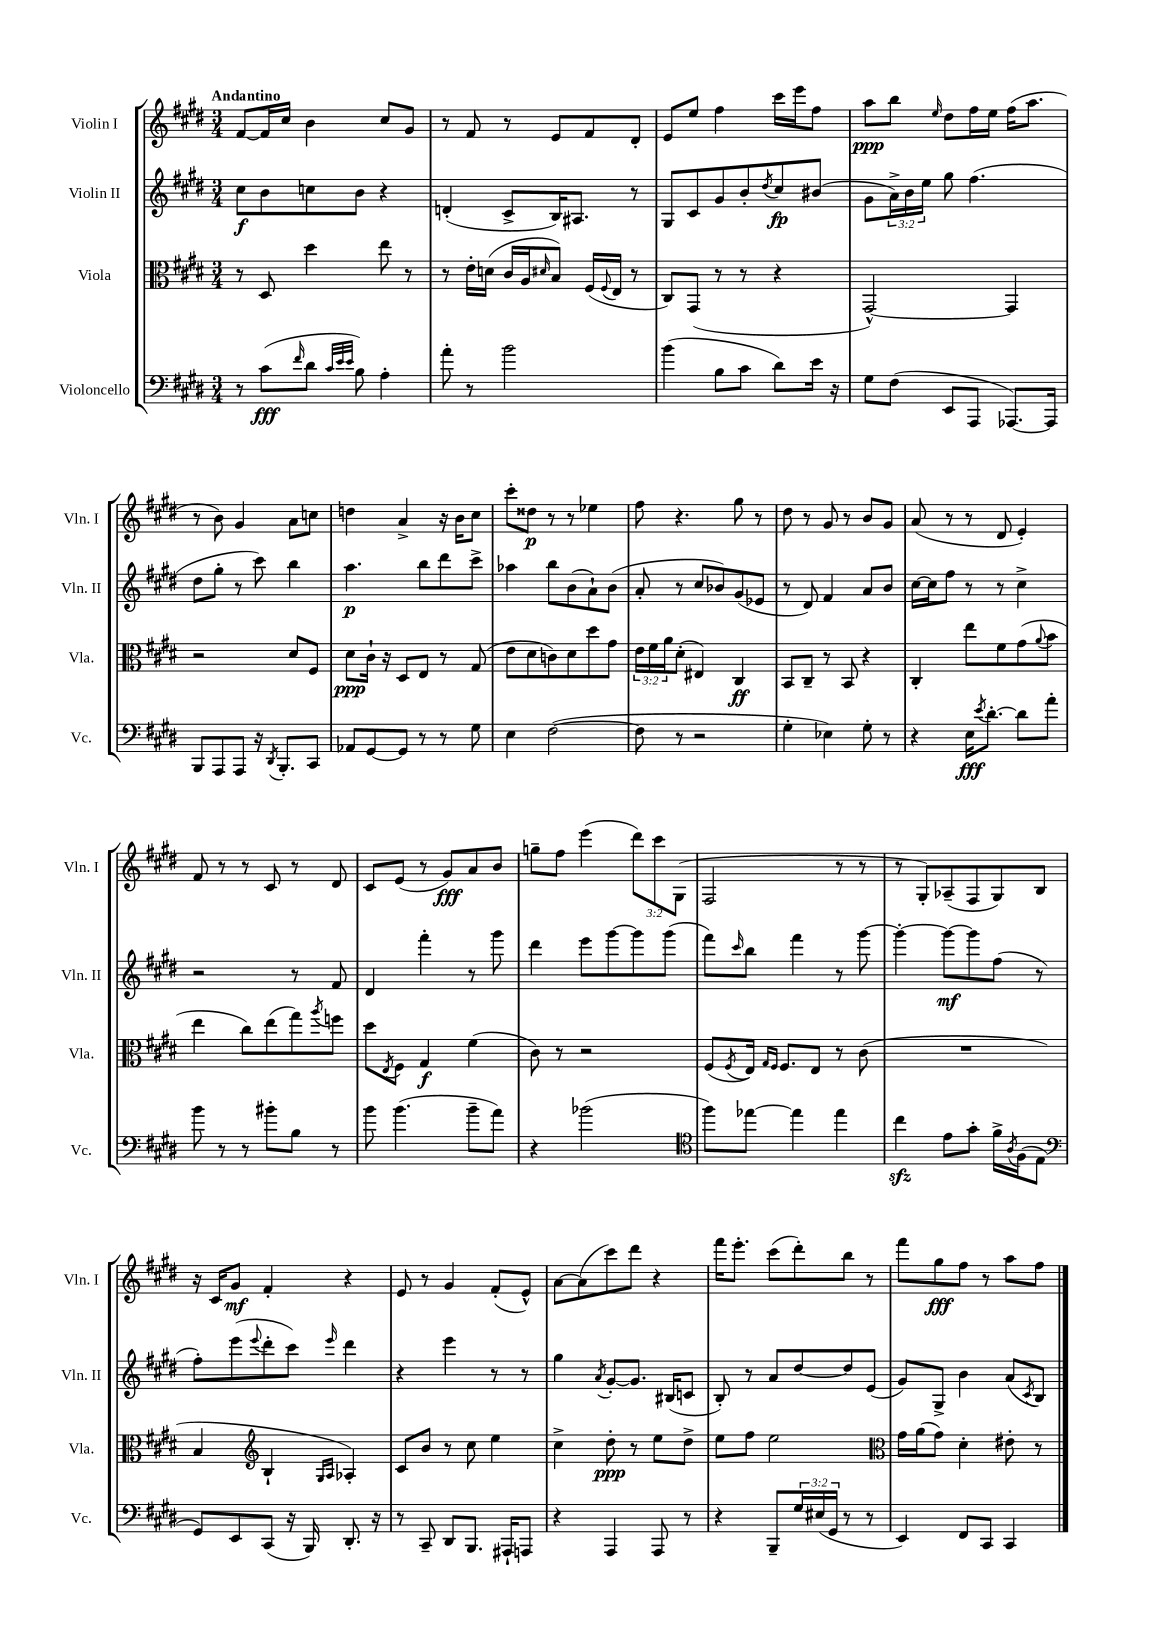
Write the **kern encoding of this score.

**kern	**kern	**kern	**kern
*staff4	*staff3	*staff2	*staff1
*clefF4	*clefC3	*clefG2	*clefG2
*k[f#c#g#d#]	*k[f#c#g#d#]	*k[f#c#g#d#]	*k[f#c#g#d#]
*M3/4	*M3/4	*M3/4	*M3/4
8r	8r	8cc#\L	[8f#/L
(8c#\L	8D#/	8b\	16f#/]L
.	.	.	16cc#/JJ
16qqf#/	.	.	.
8d#\J	4dd#\	8cc\	4b\
32qqc#/LLL	.	.	.
32qqe/	.	.	.
32qqe/JJJ	.	.	.
8B\)	.	8b\J	.
4A'\	8ee\	4r	8cc#/L
.	8r	.	8g#/J
=	=	=	=
8a'\	8r	(4d'/	8r
8r	16e'\LL	.	8f#/
.	(16d\JJ	.	.
2b\	16c#/LL	8c#^/L	8r
.	16A/J	.	.
.	16qqd#/	.	.
.	8B/J)	16B/K)	8e/L
.	.	8.A#/J	.
.	(16F#/LL	.	8f#/
.	8qqF#/	.	.
.	16E/JJ	.	.
.	8r	8r	8d#'/J
=	=	=	=
(4b\	8C#/L)	8G#/L	8e/L
.	(8GG#/J	8c#/	8ee/J
8B\L	8r	8g#/	4ff#\
8c#\J	8r	8b'/	.
.	.	8qdd#/	.
8d#\L)	4r	8cc#/	16ccc#\LL
.	.	.	16eee\J
16e\Jk	.	(8b#/J	8ff#\J
16r	.	.	.
=	=	=	=
8G#\L	[2GG#^^/)	8g#\L	8aa\L
(8F#\J	.	24a^\L)	8bb\J
.	.	24b\	.
.	.	24ee\JJ	.
.	.	.	16qqee/
8EE/L	.	8gg#\	8dd#\L
8AAA/J	.	(4.ff#\	16ff#\L
.	.	.	16ee\JJ
[8.AAA-/L)	4GG#/]	.	(16ff#\LK
.	.	.	8.aa\J
16AAA-/]Jk	.	.	.
=	=	=	=
8BBB/L	2r	8dd#\L	8r
8AAA/	.	8gg#'\J	8b\)
8AAA/J	.	8r	4g#/
16r	.	8ccc#\)	.
8qDD#/	.	.	.
8.BBB'/L	.	.	.
.	8d#/L	4bb\	8a\L
8CC#/J	8F#/J	.	8cc\J
=	=	=	=
8AA-/L	8d#\L	4.aa\	4dd\
[8GG#/	16c#`\Jk	.	.
.	16r	.	.
8GG#/]J	8D#/L	.	4a^/
8r	8E/J	8bb\L	.
8r	8r	8ddd#\	16r
.	.	.	16b\LK
8G#\	(8G#/	8ccc#^\J	8cc#\J
=	=	=	=
4E\	8e\L	4aa-\	8ccc#'\L
.	8d#\	.	8dd##\J
([2F#\	8c\)	8bb\L	8r
.	8d#\	(8b\	8r
.	8dd#\	8a`\)	4ee-\
.	8g#\J	(8b\J	.
=	=	=	=
8F#\]	24e\LL	8a'/	8ff#\
.	24f#\	.	.
.	24a\J	.	.
8r	(8d#'\J	8r	4.r
2r	4E#/)	8cc#/L	.
.	.	8b-/)	.
.	4C#/	(8g#/	8gg#\
.	.	8e-/J	8r
=	=	=	=
4G#'\	8BB/L	8r	8dd#\
.	8C#~/J	8d#/)	8r
4E-\)	8r	4f#/	8g#/
.	8BB/	.	8r
8G#'\	4r	8a/L	8b/L
8r	.	8b/J	8g#/J
=	=	=	=
4r	4C#'/	[16cc#\LL	(8a/
.	.	16cc#\]J	.
.	.	8ff#\J	8r
16E\LK	8ee\L	8r	8r
8qe/	.	.	.
[8.d#'\J	.	.	.
.	8f#\	8r	8d#/
8d#\]L	(8g#\	4cc#^\	4e'/)
.	8qqa/	.	.
8a'\J	8b\J	.	.
=	=	=	=
8b\	4ee\	2r	8f#/
8r	.	.	8r
8r	8cc#\L)	.	8r
8b#'\L	(8ee\	.	8c#/
8B\J	8gg#\)	8r	8r
.	8qaa/	.	.
8r	8ff\J	8f#/	8d#/
=	=	=	=
8b\	8dd#\L	4d#/	8c#/L
.	8qE/	.	.
(4.b\	8F#\J	.	(8e/J
.	4G#/	4fff#'\	8r
.	.	.	8g#/L)
8b~\L	(4f#\	8r	8a/
8a\J)	.	8ggg#\	8b/J
=	=	=	=
4r	8c#\)	4ddd#\	8gg~\L
.	8r	.	8ff#\J
(2b-\	2r	8eee\L	(4eee\
.	.	[8ggg#\	.
.	.	8ggg#\]	12ddd#\L)
.	.	.	12ccc#\
.	.	(8ggg#\J	.
.	.	.	(12G#\J
=	=	=	=
*clefC4	*	*	*
8ff#\L)	(8F#/L	8fff#\L)	2F#/
.	8qF#/	16qqccc#/	.
[8ee-\J	16E/Jk)	8bb\J	.
.	16qqG#/LL	.	.
.	16qqF#/JJ	.	.
.	8.F#/L	.	.
4ee-\]	.	4fff#\	.
.	8E/J	.	.
4ee-\	8r	8r	8r
.	(8c#\	[8ggg#\	8r
=	=	=	=
4cc#\	2.r	4ggg#'\_	8r
.	.	.	8G#'/L)
8e\L	.	8ggg#\_L	(8A-~/
8g#'\J	.	8ggg#\]	8F#/
16f#^\LL	.	(8ff#\J	8G#/)
8qA/	.	.	.
(16F#\J	.	.	.
8E\J	.	8r	8B/J
=	=	=	=
*clefF4	*	*	*
8GG#/L)	4B/	8ff#'\L)	16r
.	.	.	16c#/LK
8EE/	.	(8eee\	8g#/J
*	*clefG2	*	*
.	.	8qqeee/	.
(8CC#/J	4B`/	8ddd#'\	4f#'/
16r	.	8ccc#\J)	.
16BBB/)	.	.	.
.	16qqG#/LL	.	.
.	16qqA/JJ	16qqeee/	.
8.DD#'/	4A-'/)	4ddd#\	4r
16r	.	.	.
=	=	=	=
8r	8c#/L	4r	8e/
8CC#~/	8b/J	.	8r
8DD#/L	8r	4eee\	4g#/
8.BBB/J	8cc#\	.	.
.	4ee\	8r	(8f#'/L
16AAA#`/LK	.	.	.
8AAA/J	.	8r	8e^^/J)
=	=	=	=
4r	4cc#^\	4gg#\	[8a\L
.	.	.	(8a\]
.	.	8qa/	.
4AAA/	8dd#'\	[8g#'/L	8ccc#\)
.	8r	8.g#/]J	8ddd#\J
8AAA/	8ee\L	.	4r
.	.	(16B#/LK	.
8r	8dd#^\J	8c/J	.
=	=	=	=
4r	8ee\L	8B'/)	16fff#\LK
.	.	.	8.eee'\J
.	8ff#\J	8r	.
8BBB~/L	2ee\	8a/L	(8ccc#\L
24G#/L	.	[8dd#/	8ddd#'\)
(24E#/	.	.	.
24GG#/JJ	.	.	.
8r	.	8dd#/]	8bb\J
8r	.	(8e/J	8r
=	=	=	=
*	*clefC3	*	*
4EE/)	16g#\LL	8g#/L)	8fff#\L
.	(16a\J	.	.
.	8g#\J)	8G#^/J	8gg#\
8FF#/L	4d#'\	4b\	8ff#\J
8CC#/J	.	.	8r
4CC#/	8e#'\	(8a/L	8aa\L
.	.	8qc#/	.
.	8r	8B/J)	8ff#\J
==	==	==	==
*-	*-	*-	*-
